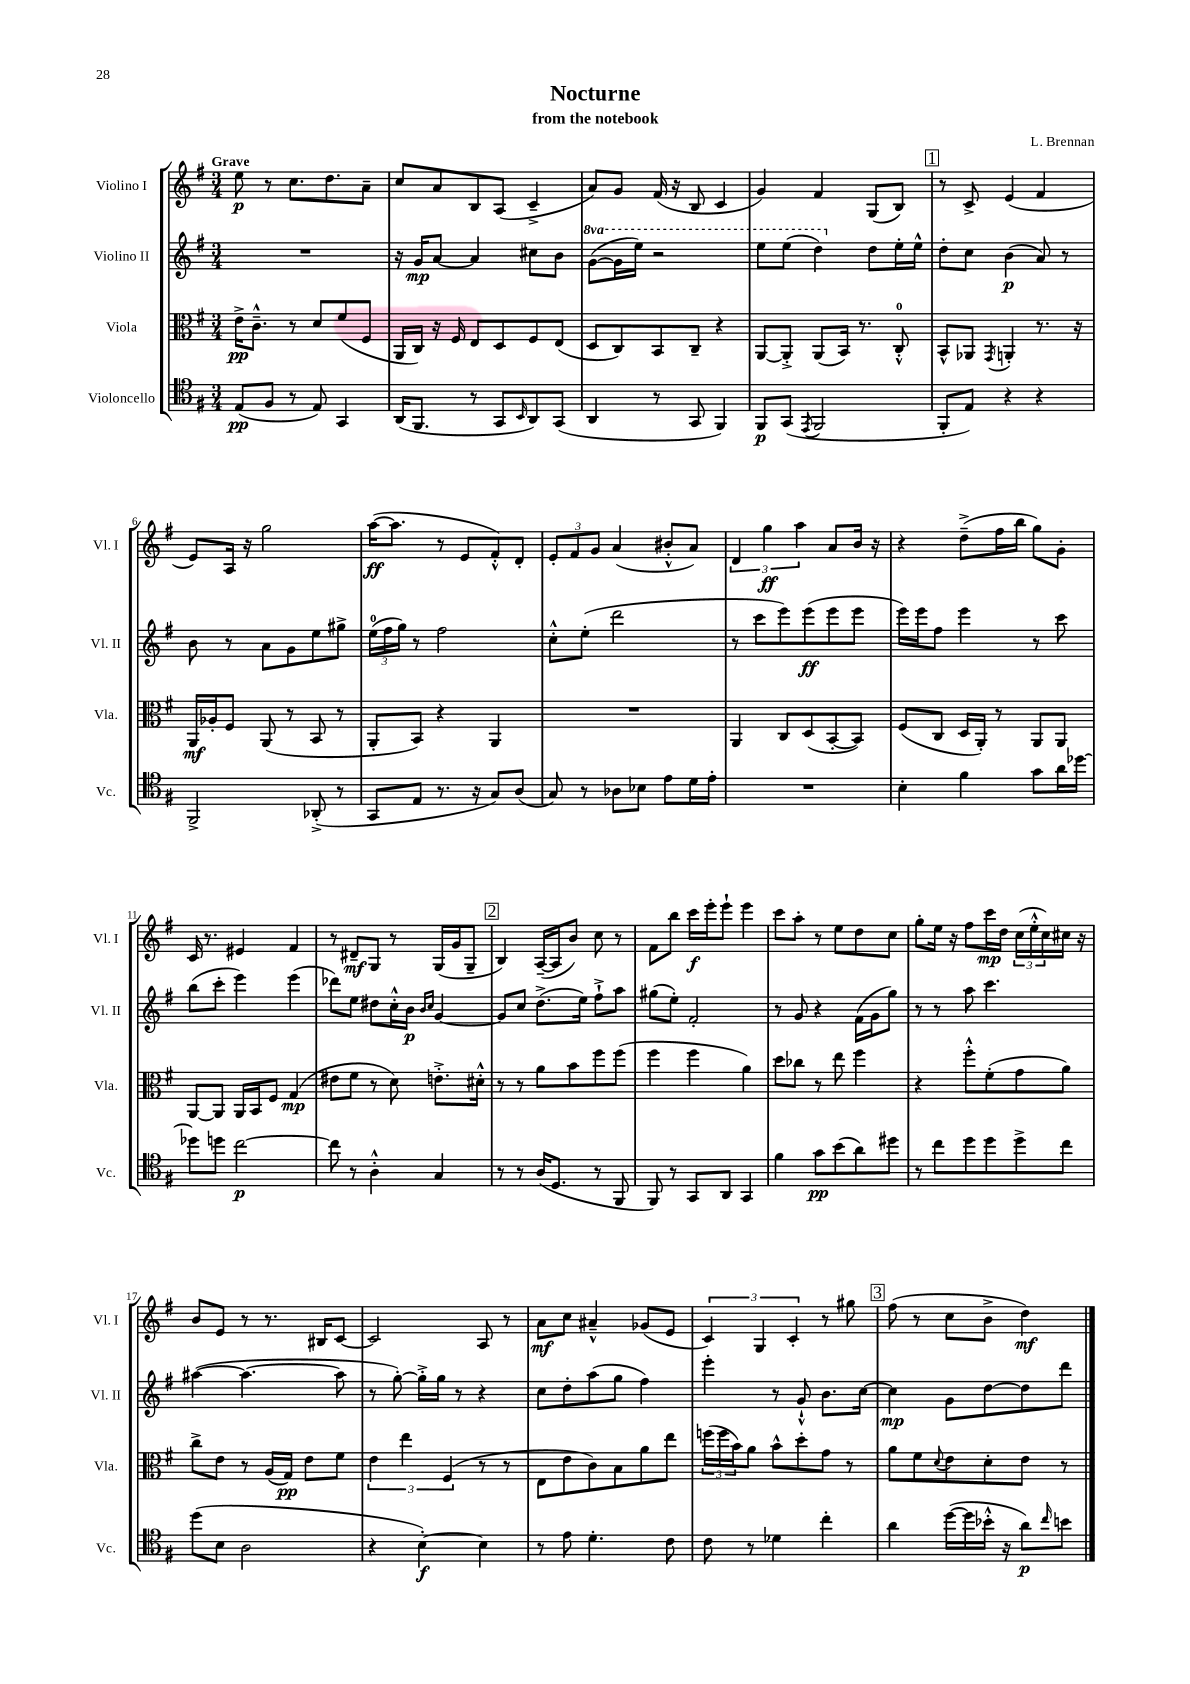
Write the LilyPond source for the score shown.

\header { title = "Nocturne" composer = "L. Brennan" subtitle = "from the notebook" }
<<
\new StaffGroup <<
\new Staff = "s0" \with { instrumentName = "Violino I" shortInstrumentName = "Vl. I" } {
    \clef treble \key g \major \numericTimeSignature \time 3/4 \tempo "Grave"
    e''8\p r8 c''8. d''8. a'8-- |
    c''8 a'8 b8 a8( c'4---> |
    a'8) g'8 fis'16( r16 b8 c'4 |
    g'4) fis'4 g8( b8) |
    \mark \markup { \box "1" } r8 c'8-> e'4( fis'4 |
    e'8) a16 r16 g''2 |
    a''16~\ff( a''8. r8 e'8 fis'8-.-^) d'8-. |
    \tuplet 3/2 { e'8-. fis'8 g'8 } a'4( bis'8-.-^ a'8) |
    \tuplet 3/2 { d'4 g''4\ff a''4 } a'8 b'16 r16 |
    r4 d''8--->( fis''16 b''16 g''8) g'8-. |
    c'16 r8. eis'4 fis'4 |
    r8 dis'8--\mf g8 r8 g16( g'16 g8-- |
    \mark \markup { \box "2" } b4) a16~--( a16 b'8) c''8 r8 |
    fis'8 b''8 c'''16\f e'''16-. e'''8-! e'''4 |
    c'''8 a''8-. r8 e''8 d''8 c''8 |
    g''8-. e''16 r16 fis''8 c'''16\mp d''16 \tuplet 3/2 { c''16( e''16-.-^ c''16) } cis''16 r16 |
    b'8 e'8 r8 r8. bis16 c'8~ |
    c'2 a8 r8 |
    a'8\mf c''8 ais'4---^ ges'8( e'8 |
    \tuplet 3/2 { c'4) g4 c'4-. } r8 gis''8 |
    \mark \markup { \box "3" } fis''8( r8 c''8 b'8-> d''4\mf) \bar "|." |
}
\new Staff = "s1" \with { instrumentName = "Violino II" shortInstrumentName = "Vl. II" } {
    \clef treble \key g \major \numericTimeSignature \time 3/4 \set Staff.ottavationMarkups = #ottavation-simple-ordinals
    R2. |
    r16 g'16\mp a'8~ a'4 cis''8 b'8 |
    \ottava #1 g''8~( g''16 e'''16) r2 |
    e'''8 e'''8( d'''4) \ottava #0 d''8 e''16-. e''16-^ |
    \mark \markup { \box "1" } d''8-. c''8 b'4\p( a'8) r8 |
    b'8 r8 a'8 g'8 e''8 gis''8-> |
    \tuplet 3/2 { e''16-0( fis''16 g''16) } r8 fis''2 |
    c''8-.-^ e''8-.( d'''2 |
    r8 c'''8 e'''8) e'''8\ff( e'''8 e'''8 |
    e'''16) e'''16 fis''8 e'''4 r8 c'''8 |
    b''8( c'''8-. e'''4) e'''4( |
    des'''8) e''8 dis''8 c''16-.-^ b'16\p \grace { b'16 c''16 } g'4~ |
    \mark \markup { \box "2" } g'8 c''8 d''8.->( e''16) fis''8-!-> a''8 |
    gis''8( e''8-.) fis'2-. |
    r8 g'8 r4 fis'16( g'16 g''8) |
    r8 r8 a''8 c'''4. |
    ais''4~( ais''4.~ ais''8 |
    r8 g''8~-.) g''16-.-> g''16 r8 r4 |
    c''8 d''8-. a''8( g''8 fis''4) |
    e'''4-. r8 g'8-!-^ b'8. c''16~ |
    \mark \markup { \box "3" } c''4\mp g'8 d''8~ d''8 d'''8 \bar "|." |
}
\new Staff = "s2" \with { instrumentName = "Viola" shortInstrumentName = "Vla." } {
    \clef alto \key g \major \numericTimeSignature \time 3/4
    e'16->\pp c'8.---^ r8 d'8 fis'8( fis8 |
    a,16 c16) r16 fis16 e8 d8 fis8 e8( |
    d8 c8) b,8 c8-- r4 |
    a,8~ a,8-.-> a,8( b,16) r8. c8-0-.-^ |
    \mark \markup { \box "1" } b,8-^ aes,8 \acciaccatura { g,8 } a,4-. r8. r16 |
    a,16\mf aes16-. fis8 a,8( r8 b,8 r8 |
    a,8-. b,8) r4 a,4 |
    R2. |
    a,4 c8 d8( b,8~-. b,8) |
    fis8( c8 d16 a,16-.) r8 a,8 a,8 |
    a,8~ a,8 a,16 b,16 fis8 g4\mp( |
    eis'8 fis'8 r8 d'8) e'8.-.-> dis'16-.-^ |
    \mark \markup { \box "2" } r8 r8 a'8 b'8 fis''8 fis''8( |
    fis''4 fis''4 a'4) |
    d''8 ces''8 r8 e''8 fis''4 |
    r4 fis''8-.-^ fis'8-.( g'8 a'8) |
    c''8-> e'8 r8 a16( g16\pp) e'8 fis'8 |
    \tuplet 3/2 { e'4 e''4 fis4( } r8 r8 |
    e8 e'8 c'8) b8 a'8 e''8 |
    \tuplet 3/2 { f''16( f''16 b'16) } a'8 b'8-^ d''8-. g'8 r8 |
    \mark \markup { \box "3" } a'8 fis'8 \appoggiatura { d'8 } e'8 d'8-. e'8 r8 \bar "|." |
}
\new Staff = "s3" \with { instrumentName = "Violoncello" shortInstrumentName = "Vc." } {
    \clef tenor \key g \major \numericTimeSignature \time 3/4
    e8\pp( fis8 r8 e8) g,4 |
    a,16( fis,8. r8 g,8 \grace { b,16 } a,8) g,8( |
    a,4 r8 g,8 fis,4) |
    fis,8\p g,8( \acciaccatura { e,8 } fis,2 |
    \mark \markup { \box "1" } fis,8-. e8) r4 r4 |
    fis,2-> aes,8-.->( r8 |
    g,8 e8 r8. r16 g8) a8( |
    g8) r8 aes8 bes8 e'8 d'16 e'16-. |
    R2. |
    b4-. fis'4 g'8 a'16 des''16~ |
    des''8 d''8 c''2~\p |
    c''8 r8 a4-.-^ g4 |
    \mark \markup { \box "2" } r8 r8 a16( d8. r8 fis,8 |
    fis,8) r8 g,8 a,8 g,4 |
    fis'4 g'8\pp b'8( a'8) dis''8 |
    r8 c''8 d''8 d''8 d''8-> c''8 |
    d''8( b8 a2 |
    r4 b4~-.\f) b4 |
    r8 e'8 d'4.-. c'8 |
    c'8 r8 des'4 c''4-. |
    \mark \markup { \box "3" } a'4 d''16~( d''16 bes'16-.-^ r16 a'8\p) \grace { c''16 } b'8 \bar "|." |
}
>>
>>
